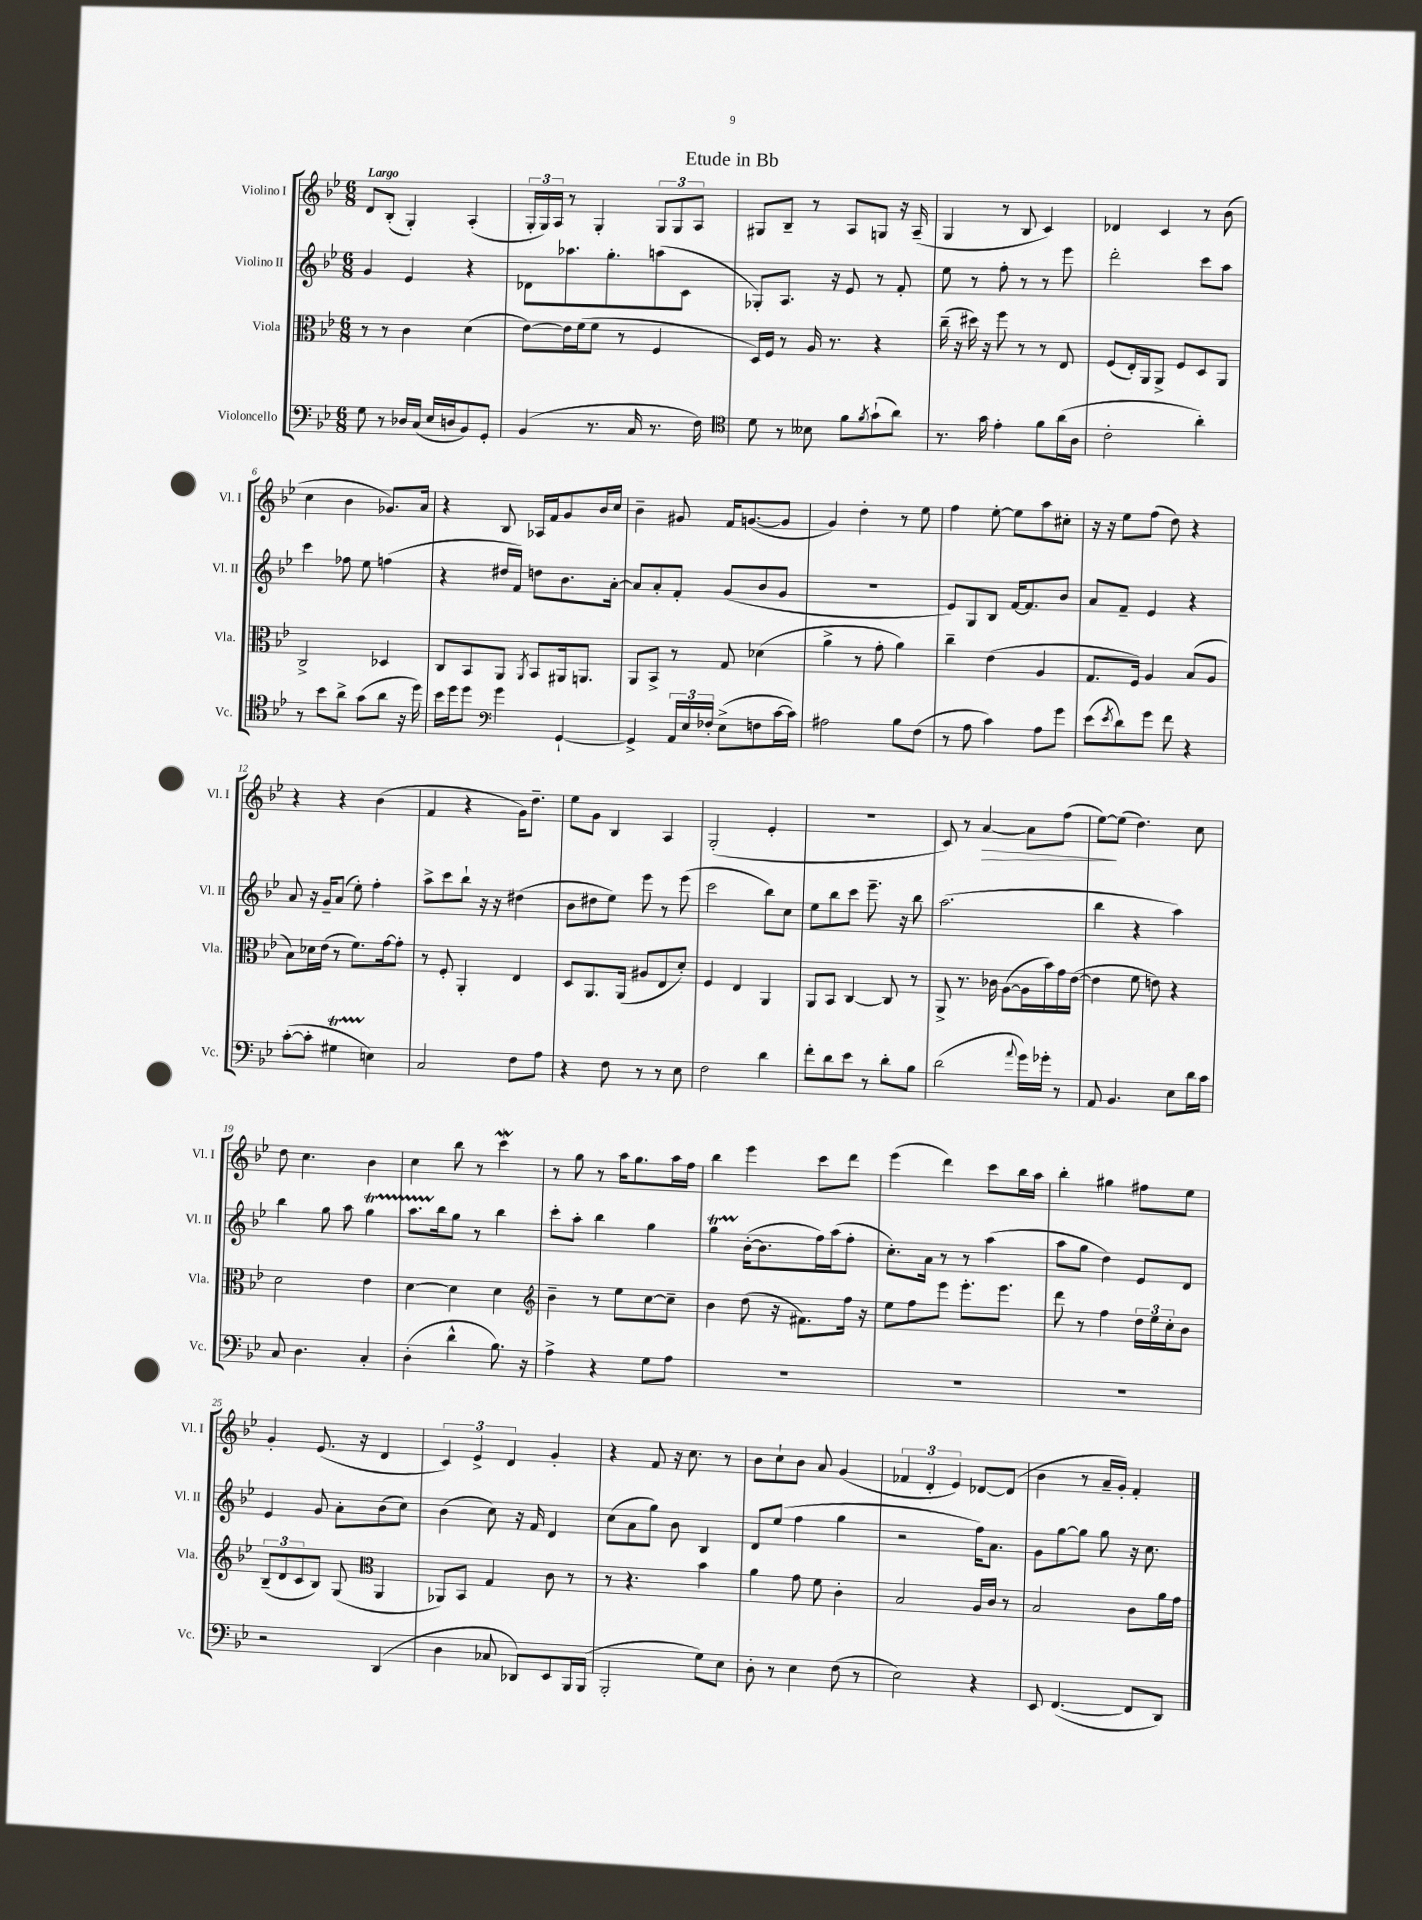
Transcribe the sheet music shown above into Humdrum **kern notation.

**kern	**kern	**kern	**kern	**dynam
*part4	*part3	*part2	*part1	*part1
*staff4	*staff3	*staff2	*staff1	*staff1
*I"Violoncello	*I"Viola	*I"Violino II	*I"Violino I	*
*I'Vc.	*I'Vla.	*I'Vl. II	*I'Vl. I	*
*clefF4	*clefC3	*clefG2	*clefG2	*
*k[b-e-]	*k[b-e-]	*k[b-e-]	*k[b-e-]	*
*M6/8	*M6/8	*M6/8	*M6/8	*
=1	=1	=1	=1	=1
!	!	!	!LO:TX:a:B:t=Largo	!
8G\	8r	4g/	8d/L	.
8r	8r	.	(8B-'/J	.
16D-X/LL	4c\	4e-/	4G'/)	.
(16C/JJ	.	.	.	.
16E-/LL	.	.	.	.
16Dn/J	.	.	.	.
8BB-/)	(4d\	4r	(4A'/	.
8GG'/J	.	.	.	.
=2	=2	=2	=2	=2
(4BB-/	[8e-\L)	8d-X\L	24G'/LL	.
.	.	.	24G/)	.
.	.	.	24A/JJ	.
.	16e-\L]	8.aa-X\	8r	.
.	(16f\J	.	.	.
8.r	8f\J	.	4G'/	.
.	.	8.gg'\	.	.
.	8r	.	.	.
16C/	.	.	.	.
8.r	4F/	(8aan\	12G/L	.
.	.	.	12G/	.
.	.	8c\J	.	.
.	.	.	12A/J	.
16F\)	.	.	.	.
=3	=3	=3	=3	=3
*clefC4	*	*	*	*
8d\	16D/LL)	8G-X'/L)	8G#X/L	.
.	16F/JJ	.	.	.
8r	8r	8.A/J	8B-~/J	.
8B--X\	16A/	.	8r	.
.	8.r	16r	.	.
8f\L	.	8e-/	8A/L	.
8qf/	.	.	.	.
(8g`\	4r	8r	8Gn/J	.
8a\J)	.	8f'/	16r	.
.	.	.	(16A~/	.
=4	=4	=4	=4	=4
8.r	(16cc~\	8ee-\	4G/	.
.	16r	.	.	.
.	16dd#X\)	8r	.	.
16g\	16r	.	.	.
4e-'\	8ff\	8ff'\	8r	.
.	8r	8r	8B-/	.
8f\L	8r	8r	4c/)	.
(16a\L	8E-/	8eee-\	.	.
16A\JJ	.	.	.	.
=5	=5	=5	=5	=5
2c'\	(8F/L	2ddd'\	4d-X/	.
.	16E-'/L)	.	.	.
.	16AA/J	.	.	.
.	8AA^/J	.	4c/	.
.	8F/L	.	.	.
4a'\)	8D/	8ccc\L	8r	.
.	8AA/J	8aa\J	(8b-\	.
!!LO:LB:g=z
=6	=6	=6	=6	=6
8r	2C^/	4ccc\	4cc\	.
8b-\L	.	.	.	.
8a^\J	.	8ff-X\	4b-\	.
(8g\L	.	8ee-\	.	.
8a\J	4D-X/	(4ffn\	8.g-X/L)	.
16r	.	.	.	.
16dd\)	.	.	16a/Jk	.
=7	=7	=7	=7	=7
16b-\LL	8C/L	4r	4r	.
16dd\J	.	.	.	.
8dd\J	8BB-/	.	.	.
*clefF4	*	*	*	*
4g\	8AA/J	16dd#X/LL	8B-/	.
.	.	16f/JJ)	.	.
.	8qAA/	.	.	.
.	8BB-/L	8ddn\L	16A-X/LL	.
.	.	.	16f/J	.
[4GG`/	16AA#X/k	8.b-\	8g/	.
.	8.AAn/J	.	.	.
.	.	.	16b-/L	.
.	.	[16a'\Jk	16cc/JJ	.
=8	=8	=8	=8	=8
4GG^/]	8AA/L	8a/L]	4b-~\	.
.	8BB-^/J	8a'/	.	.
24AA/LL	8r	8f'/J	8g#X/	.
24E-/	.	.	.	.
24F-X'/JJ	.	.	.	.
(8E-^\L	8G/	(8g/L	16f/KL	.
.	.	.	([8.gn/	.
8Fn\	(4d-X\	8b-/	.	.
[16c\L	.	8g/J	8g/J]	.
16c\JJ])	.	.	.	.
=9	=9	=9	=9	=9
2A#X\	4a^\	2.r	4g/)	.
.	8r	.	4dd'\	.
.	8g'\	.	.	.
8B-\L	4a\)	.	8r	.
(8F\J	.	.	8ee-\	.
=10	=10	=10	=10	=10
8r	4cc~\	8e-/L)	4ff\	.
8A\	.	8G/	.	.
4c\)	(4e-\	8B-/J	[8ee-'\	.
.	.	[16f/KL	8ee-\L]	.
.	.	8.f/]	.	.
8A\L	4A/	.	8aa\	.
8g\J	.	8b-/J	8cc#X'\J	.
=11	=11	=11	=11	=11
(8e-\L	8.G/L	8a/L	16r	.
.	.	.	16r	.
8qe-/	.	.	.	.
8d\)	.	8f~/J	8ee-\L	.
.	16F/Jk)	.	.	.
8g\J	4A/	4e-/	(8ff\J	.
8f\	.	.	8dd\)	.
4r	(8B-/L	4r	4r	.
.	8A/J	.	.	.
!!LO:LB:g=z
=12	=12	=12	=12	=12
([8c'\L	8B-\L)	8a/	4r	.
8c'\J]	16d-X\L	16r	.	.
.	(16e-\JJ	16g~/KL	.	.
4G#Xt\	8r	(8a/J	4r	.
.	8.f\L)	8ee-'\)	.	.
4En\)	.	4ff'\	(4b-\	.
.	[16g\k	.	.	.
.	8g'\J]	.	.	.
=13	=13	=13	=13	=13
2C/	8r	8aa^\L	4f/	.
.	8F'/	8ccc\	.	.
.	4AA'/	8bb-`\J	4r	.
.	.	16r	.	.
.	.	16r	.	.
8F\L	4E-/	(4dd#X\	16g\KL)	.
.	.	.	8.dd~\J	.
8A\J	.	.	.	.
=14	=14	=14	=14	=14
4r	8D/L	8b-\L	8ee-\L	.
.	8.AA/	8dd#X\	8g\J	.
8F\	.	8ee-\J)	4B-/	.
.	(16AA/Jk	.	.	.
8r	8A#X/L	8eee-\	.	.
8r	8E-/	8r	4A/	.
8E-\	8d'/J)	(8eee-\	.	.
=15	=15	=15	=15	=15
2F\	4F/	2ccc\	(2G'/	.
.	4E-/	.	.	.
4d\	4AA/	8bb-\L)	4e-'/	.
.	.	8cc\J	.	.
=16	=16	=16	=16	=16
8f'\L	8AA/L	8ee-\L	2.r	.
8d\	8BB-/J	8bb-\	.	.
8e-\J	[4C/	8ccc\J	.	.
8r	.	8.eee-~\	.	.
8d'\L	8C/]	.	.	.
.	.	16r	.	.
8B-\J	8r	8bb-\	.	.
=17	=17	=17	=17	=17
(2d\	8AA^/	(2.aa\	8c/)	.
.	8.r	.	8r	.
!	!	!	!	!LO:HP:b
.	.	.	[4a/	>
.	16c-X\	.	.	.
.	([8A\L	.	.	.
8qqa/	.	.	.	.
16g\LL)	16A\L]	.	8a\L]	.
16g-X'\JJ	16b-\)	.	.	.
8r	16g\	.	(8ff\J	.
.	([16e-\JJ	.	.	.
=18	=18	=18	=18	=18
8AA/	4e-\]	4bb-\	[8ee-\L)	.
4.BB-/	.	.	(8ee-\J]	]
.	8f\	4r	4.dd\)	.
.	8en\)	.	.	.
8E-\L	4r	4aa\)	.	.
16d\L	.	.	8cc\	.
16c\JJ	.	.	.	.
!!LO:LB:g=z
=19	=19	=19	=19	=19
8C/	2d\	4bb-\	8dd\	.
4.D\	.	.	4.cc\	.
.	.	8gg\	.	.
.	.	8aa\	.	.
4C'/	4e-\	4ggT\	4b-\	.
=20	=20	=20	=20	=20
(4D'\	[4d\	8.aaTTT\L	4cc\	.
.	.	16bb-\k	.	.
4d^^\	4d\]	8gg\J	8bb-\	.
.	.	8r	8r	.
8.B-\)	4d\	4bb-\	4cccW\	.
16r	.	.	.	.
=21	=21	=21	=21	=21
*	*clefG2	*	*	*
4A^\	4b-~\	8ccc'\L	8r	.
.	.	8aa'\J	8gg\	.
4r	8r	4bb-\	8r	.
.	8ee-\L	.	16aa\KL	.
.	.	.	8.gg\	.
8G\L	[8cc\	4gg\	.	.
8A\J	8cc~\J]	.	16aa\L	.
.	.	.	16ff\JJ	.
=22	=22	=22	=22	=22
2.r	4b-\	4ggT\	4bb-\	.
.	(8dd\	([16b-'\KL	4eee-\	.
.	.	8.b-\]	.	.
.	16r	.	.	.
.	8.f#X\L)	.	.	.
.	.	16ff\L)	8ccc\L	.
.	.	(16aa\J	.	.
.	16ff\Jk	8ff'\J	8ddd\J	.
.	16r	.	.	.
=23	=23	=23	=23	=23
2.r	8ee-\L	8.cc'\L)	(4eee-\	.
.	8ff\	.	.	.
.	.	16a\Jk	.	.
.	8eee-\J	8r	4ddd\)	.
.	8.eee-'\L	8r	.	.
.	.	(4aa\	8ccc\L	.
.	8.eee-\J	.	.	.
.	.	.	16bb-\L	.
.	.	.	16aa\JJ	.
=24	=24	=24	=24	=24
2.r	8ddd\	8aa\L	4bb-'\	.
.	8r	8gg\J	.	.
.	4ff\	4dd\)	4gg#X\	.
.	24dd\LL	8e-/L	8ff#X\L	.
.	24ee-\	.	.	.
.	24cc'\J	.	.	.
.	8b-\J	8d/J	8ee-\J	.
!!LO:LB:g=z
=25	=25	=25	=25	=25
2r	(12B-~/L	4e-/	4g'/	.
.	12d/	.	.	.
.	12c/	.	.	.
.	8B-/J)	8g/	(8.e-/	.
.	(8G/	8a'\L	.	.
.	.	.	16r	.
*	*clefC3	*	*	*
(4DD/	4AA/	(8b-\	4d/	.
.	.	8cc\J)	.	.
=26	=26	=26	=26	=26
4D\	8AA-X/L)	(4b-\	6c/)	.
.	8BB-/J	.	.	.
.	.	.	6e-^/	.
8C-X/	4G/	8cc\)	.	.
.	.	.	6d/	.
8DD-X/L)	.	16r	.	.
.	.	16f/	.	.
8EE-/	8c\	4d/	4g'/	.
16BBB-/L	8r	.	.	.
(16BBB-/JJ	.	.	.	.
=27	=27	=27	=27	=27
2BBB-'/	8r	(8cc\L	4r	.
.	4.r	8a\	.	.
.	.	8gg\J)	8f/	.
.	.	8b-\	16r	.
.	.	.	8.cc\	.
8G\L)	4b-\	4B-/	.	.
8E-\J	.	.	8r	.
=28	=28	=28	=28	=28
8D'\	4a\	8d/L	8b-\L	.
8r	.	(8ee-/J	8cc`\	.
4E-\	8g\	4ff\	8b-\J	.
.	8f\	.	8a/	.
(8F\	4c'\	4gg\	(4g/	.
8r	.	.	.	.
=29	=29	=29	=29	=29
2E-\)	2B-/	2r	6f-X/	.
.	.	.	6d'/	.
.	.	.	6e-/)	.
4r	16A/LL	16ff\KL)	[8d-X/L	.
.	16c/JJ	8.a\J	.	.
.	8r	.	(8d-/J]	.
=30	=30	=30	=30	=30
8EE-/	2B-/	8g\L	4b-\	.
([4.FF/	.	[8gg\	.	.
.	.	8gg\J]	8r	.
.	.	8gg\	16a~/LL	.
.	.	.	16g'/JJ)	.
8FF/L]	8c\L	16r	4f'/	.
.	.	8.cc\	.	.
8DD/J)	16a\L	.	.	.
.	16g\JJ	.	.	.
==	==	==	==	==
*-	*-	*-	*-	*-
